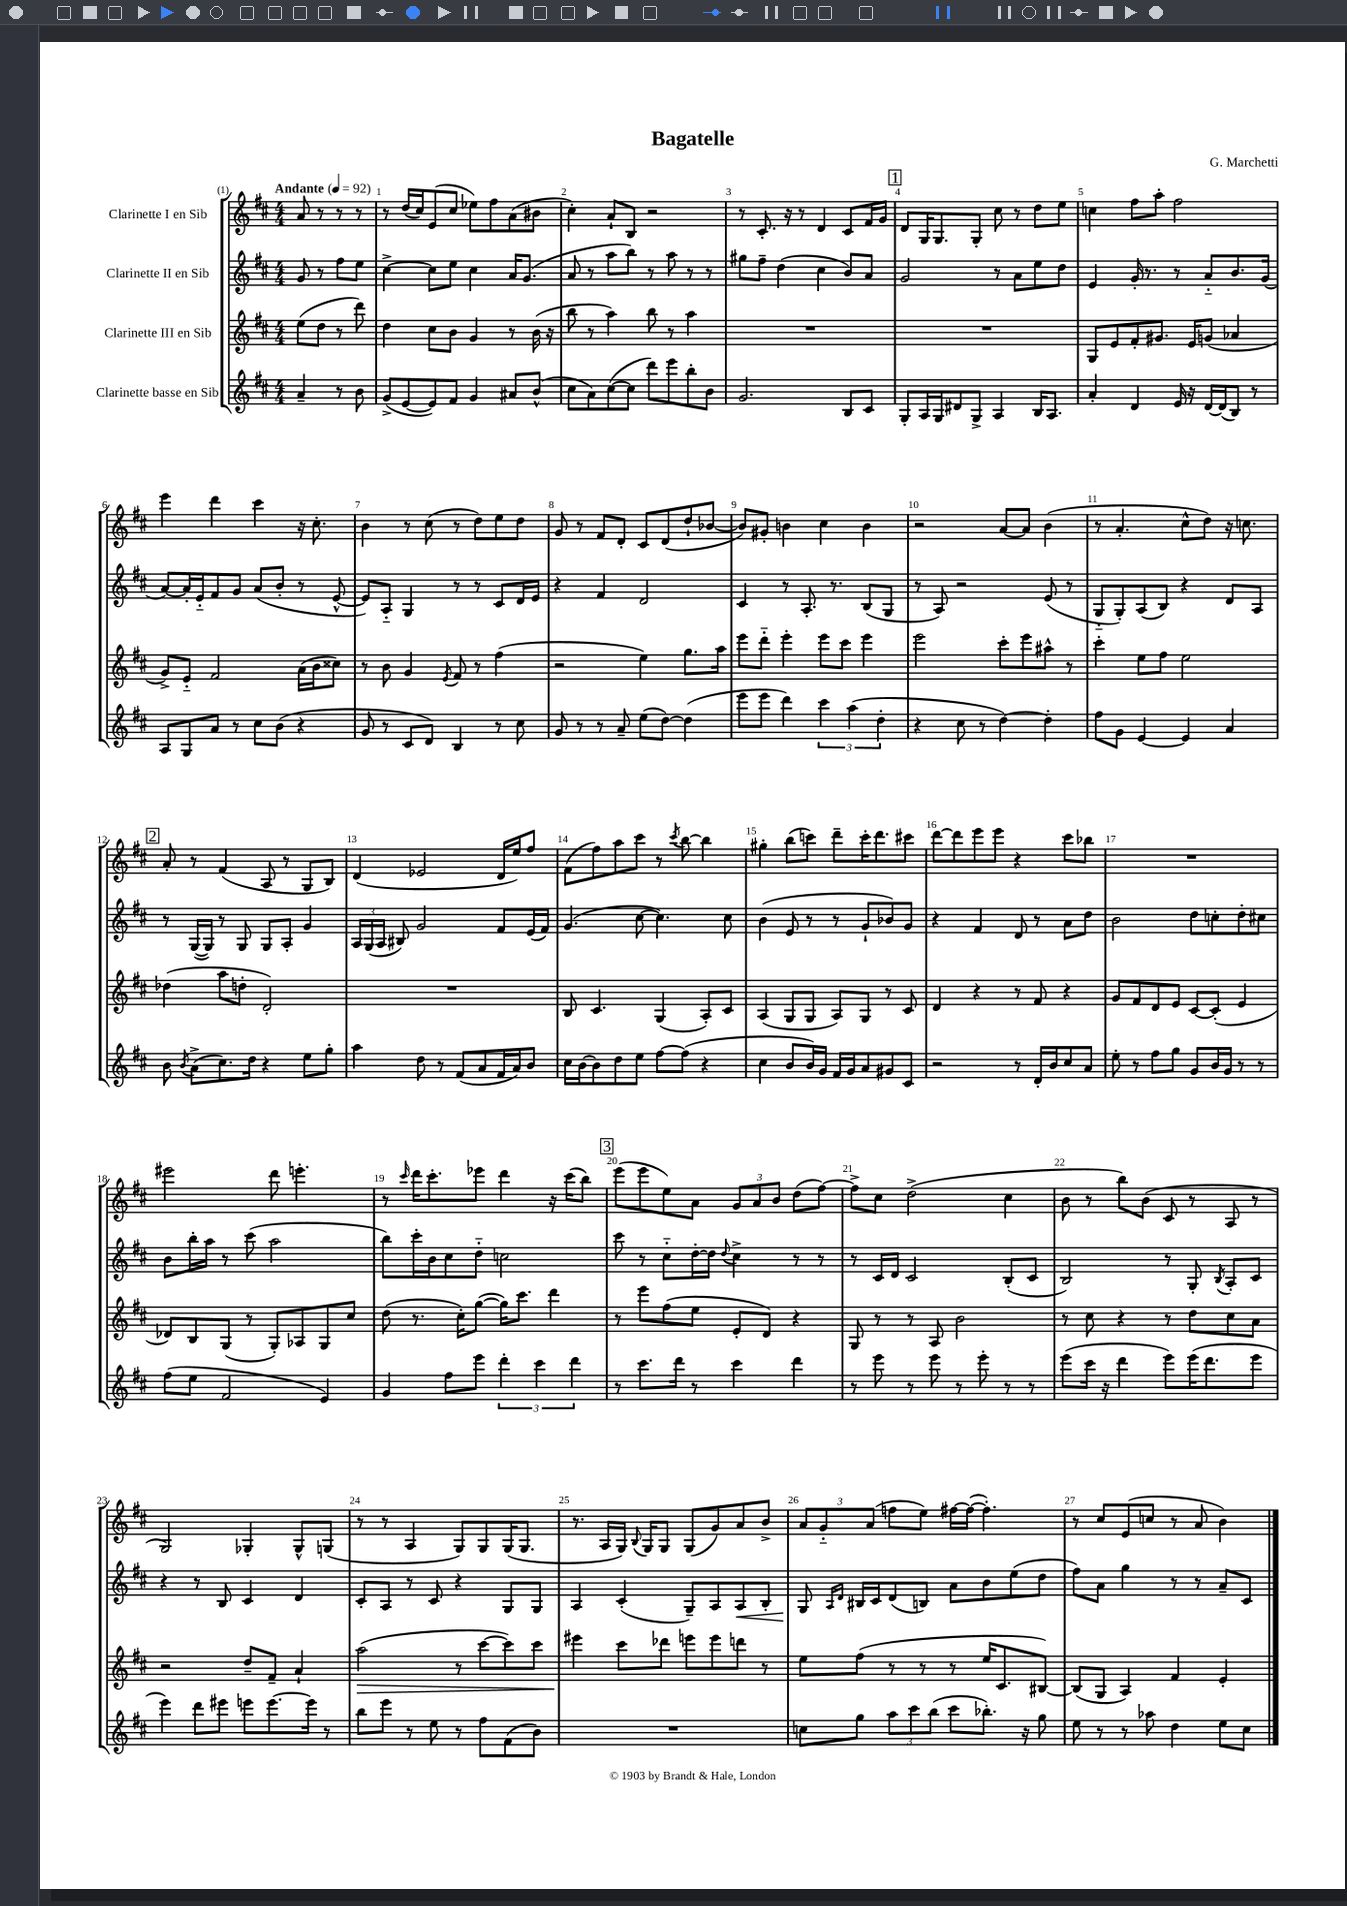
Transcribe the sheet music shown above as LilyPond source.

\header { title = "Bagatelle" composer = "G. Marchetti" }
<<
\new StaffGroup <<
\new Staff = "s0" \with { instrumentName = "Clarinette I en Sib" } {
    \clef treble \key d \major \numericTimeSignature \time 4/4 \partial 2 \tempo "Andante" 4 = 92
    \autoBeamOff a'8 r8 r8 r8 |
    r8 d''16[( cis''16) e'8( cis''8] ees''8[) fis''8 a'8( bis'8] |
    cis''4-.) a'8[-! b8] r2 |
    r8 cis'8.-. r16 r8 d'4 cis'8[ fis'16 g'16] |
    \mark \markup { \box "1" } d'8[ g16 g8. g8]-. cis''8 r8 d''8[ e''8] |
    c''4 fis''8[ a''8]-. fis''2 |
    e'''4 d'''4 cis'''4 r16 cis''8.-. |
    b'4 r8 cis''8( r8 d''8[) e''8 d''8] |
    g'8 r8 fis'8[ d'8]-. cis'8[ d'8( d''8-! bes'8]~ |
    bes'8[) gis'8]-. b'4 cis''4 b'4 |
    r2 a'8[~ a'8] b'4( |
    r8 a'4.-. cis''8[-^ d''8]) r16 c''8. |
    \mark \markup { \box "2" } a'8-. r8 fis'4( a8 r8 g8[ b8]) |
    d'4( ees'2 d'16[ e''16) fis''8] |
    fis'8[( fis''8) a''8 cis'''8] r8 \acciaccatura { cis'''8 } b''8~ b''4 |
    gis''4-. b''8[( c'''8]) d'''8[-- c'''16-. d'''8. cis'''8] |
    d'''8[~ d'''8 e'''8 e'''8] r4 cis'''8[ bes''8] |
    R1 |
    eis'''2 d'''8 e'''4.-. |
    r8 \grace { cis'''16 } d'''16[ cis'''8.-. ees'''8] d'''4 r16 cis'''16[( b''8]) |
    \mark \markup { \box "3" } e'''8[( e'''8 e''8) a'8] \tuplet 3/2 { g'8[ a'8 b'8] } d''8[( fis''8]~) |
    fis''8[-> cis''8] d''2->( cis''4 |
    b'8 r8 b''8[) b'8]( cis'8 r8 a8 r8 |
    g2) ges4-. ges8[-^ g8]( |
    r8 r8 a4 g8[) g8 g16( g8.] |
    r8. a16[ g16]) \appoggiatura { b8 } g16[ g8] g8[( g'8) a'8 b'8]-> |
    \tuplet 3/2 { a'8[ g'8-_ a'8]( } f''8[ e''8]) fis''16[~ fis''16]~( fis''4.-.) |
    r8 cis''8[ e'8( c''8] r8 a'8 b'4) \bar "|." |
}
\new Staff = "s1" \with { instrumentName = "Clarinette II en Sib" } {
    \clef treble \key d \major \numericTimeSignature \time 4/4 \partial 2
    \autoBeamOff g'8 r8 fis''8[ e''8] |
    cis''4~-> cis''8[ e''8] cis''4 a'16[ g'8.]( |
    a'8 r8 a''8[ b''8]) r8 a''8 r8 r8 |
    gis''8[ fis''8]-- d''4( cis''4 b'8[) a'8] |
    \mark \markup { \box "1" } g'2 r8 a'8[ e''8 d''8] |
    e'4 g'16-. r8. r8 a'8[-_ b'8. g'16]( |
    a'8[~) a'16-. e'16-_ fis'8 g'8] a'8[( b'8]-. r8 e'8~-^ |
    e'8[) a8]-_ g4 r8 r8 cis'8[ d'16 e'16] |
    r4 fis'4 d'2 |
    cis'4 r8 a8.-. r8. b8[( g8] |
    r8 a8) r2 e'8( r8 |
    g8[-_ g8-.) a8( b8]) r4 d'8[ a8] |
    \mark \markup { \box "2" } r8 g16[~( g16]) r8 g8 g8[ a8]-. g'4 |
    \tuplet 3/2 { a16[ g16( a16] } bis8) g'2 fis'8[ e'16( fis'16]) |
    g'4.( cis''8~ cis''4.) cis''8 |
    b'4( e'8 r8 r8 g'8[-! bes'8) g'8] |
    r4 fis'4 d'8 r8 a'8[ d''8] |
    b'2 d''8[ c''8-. d''8-. cis''8] |
    b'8[ b''16-. a''16] r8 cis'''8( a''2 |
    b''8[) cis'''16-. b'16 cis''8 d''8]-_ c''2 |
    \mark \markup { \box "3" } cis'''8 r8 cis''8[-_ d''16~-. d''16] \appoggiatura { d''8 } cis''4-> r8 r8 |
    r8 cis'16[ d'16] cis'2 b8[-.( cis'8] |
    b2) r8 g8-. \acciaccatura { b8 } a8[-. cis'8] |
    r4 r8 b8 cis'4 d'4 |
    cis'8[-. a8] r8 cis'8 r4 g8[ g8] |
    a4 cis'4-.( g8[--) a8 a8\< b8]-. |
    g8\! \grace { a16[ d'16] } bis16[ cis'16 d'8( b8]) a'8[ b'8 e''8( d''8] |
    fis''8[) a'8] g''4 r8 r8 a'8[-- cis'8] \bar "|." |
}
\new Staff = "s2" \with { instrumentName = "Clarinette III en Sib" } {
    \clef treble \key d \major \numericTimeSignature \time 4/4 \partial 2
    \autoBeamOff e''8[( d''8] r8 d'''8) |
    d''4 cis''8[ b'8] g'4 r8 b'16( r16 |
    b''8 r8 a''4) b''8 r8 a''4 |
    R1 |
    \mark \markup { \box "1" } R1 |
    g8[ e'8 fis'8-. gis'8.] e'16[ g'8]( aes'4 |
    g'8[->) e'8]-_ fis'2 a'16[( b'16 cisis''8]) |
    r8 b'8 g'4 \acciaccatura { e'8 } fis'8 r8 fis''4( |
    r2 e''4) g''8.[ a''16] |
    e'''8[ d'''8]-_ e'''4-. e'''8[ cis'''8] e'''4 |
    e'''2 cis'''8[-. e'''8 ais''8]-^ r8 |
    cis'''4-. e''8[ fis''8] e''2 |
    \mark \markup { \box "2" } des''4( a''8[ d''8]-. d'2-.) |
    R1 |
    b8 cis'4. g4( a8[-.) cis'8] |
    a4( g8[ g8] a8[) g8] r8 cis'8 |
    d'4 r4 r8 fis'8 r4 |
    g'8[ fis'8 d'8 e'8] cis'8[~ cis'8]-.( e'4 |
    des'8[) b8 g8]( r8 g8[-.) aes8 g8 cis''8] |
    d''8( r8. cis''16[-.) g''8]~( g''16[) cis'''8.] d'''4 |
    \mark \markup { \box "3" } r8 e'''8[ fis''8( e''8] e'8[-. d'8]) r4 |
    g8 r8 r8 a8 b'2 |
    r8 cis''8 r4 r8 d''8[ cis''8 a'8] |
    r2 d''8[-- fis'8]-- a'4-! |
    a''2\>( r8 cis'''8[~ cis'''8) cis'''8] |
    eis'''4\! cis'''8[ des'''8] e'''8[ e'''8 d'''8] r8 |
    e''8[ fis''8]( r8 r8 r8 e''16[ cis'8. bis8]~) |
    bis8[( g8] a4) fis'4 e'4-. \bar "|." |
}
\new Staff = "s3" \with { instrumentName = "Clarinette basse en Sib" } {
    \clef treble \key d \major \numericTimeSignature \time 4/4 \partial 2
    \autoBeamOff a'4-- r8 b'8 |
    g'8[->( e'8~ e'8) fis'8] g'4 ais'8[ b'8]-^( |
    cis''8[ a'8) cis''8~( cis''8] d'''8[) e'''8 b''8-. b'8] |
    g'2. b8[ cis'8] |
    \mark \markup { \box "1" } g8[-. a16 g16 dis'8 g8]-> a4 b16[ a8.] |
    a'4-. d'4 e'16 r16 d'16[~ d'16( b8]) r8 |
    a8[ g8 a'8] r8 cis''8[ b'8]( r4 |
    g'8 r8 cis'8[ d'8]) b4 r8 cis''8 |
    g'8 r8 r8 a'8-- e''8[( d''8]~) d''4( |
    e'''8[ e'''8] d'''4) \tuplet 3/2 { cis'''4 a''4( d''4-. } |
    r4 cis''8 r8 d''4~) d''4-. |
    fis''8[ g'8] e'4~ e'4 a'4 |
    \mark \markup { \box "2" } b'8 \acciaccatura { b'8 } a'8[->( cis''8.) d''16] r4 e''8[ g''8]-. |
    a''4 d''8 r8 fis'8[( a'8 fis'16 a'16) b'8] |
    cis''16[ b'16~ b'8 d''8 e''8] fis''8[~ fis''8]( r4 |
    cis''4 b'8[ b'16) g'16] fis'16[ g'16 a'8 gis'8 cis'8] |
    r2 r8 d'16[-. b'16 cis''8 a'8] |
    e''8-. r8 fis''8[ g''8] g'8[ b'16 g'16] r8 r8 |
    fis''8[( e''8] fis'2 e'4) |
    g'4 fis''8[ e'''8] \tuplet 3/2 { d'''4-. cis'''4 d'''4 } |
    \mark \markup { \box "3" } r8 cis'''8.[ d'''16] r8 cis'''4 d'''4 |
    r8 e'''8 r8 e'''8 r8 e'''8-. r8 r8 |
    e'''8[( cis'''16] r16 d'''4 e'''8[) e'''16( d'''8. e'''8] |
    e'''4) d'''8[ eis'''8] e'''8[ e'''8.~ e'''16] r8 |
    b''8[ e'''8] r8 e''8 r8 fis''8[ fis'8( b'8]) |
    R1 |
    c''8[ g''8] \tuplet 3/2 { a''8[ cis'''8 b''8]( } cis'''8[ bes''8.]-.) r16 g''8 |
    e''8 r8 r8 aes''8 d''4 e''8[ cis''8] \bar "|." |
}
>>
>>
\layout { \context { \Score \override BarNumber.break-visibility = ##(#f #t #t) barNumberVisibility = #all-bar-numbers-visible } }
